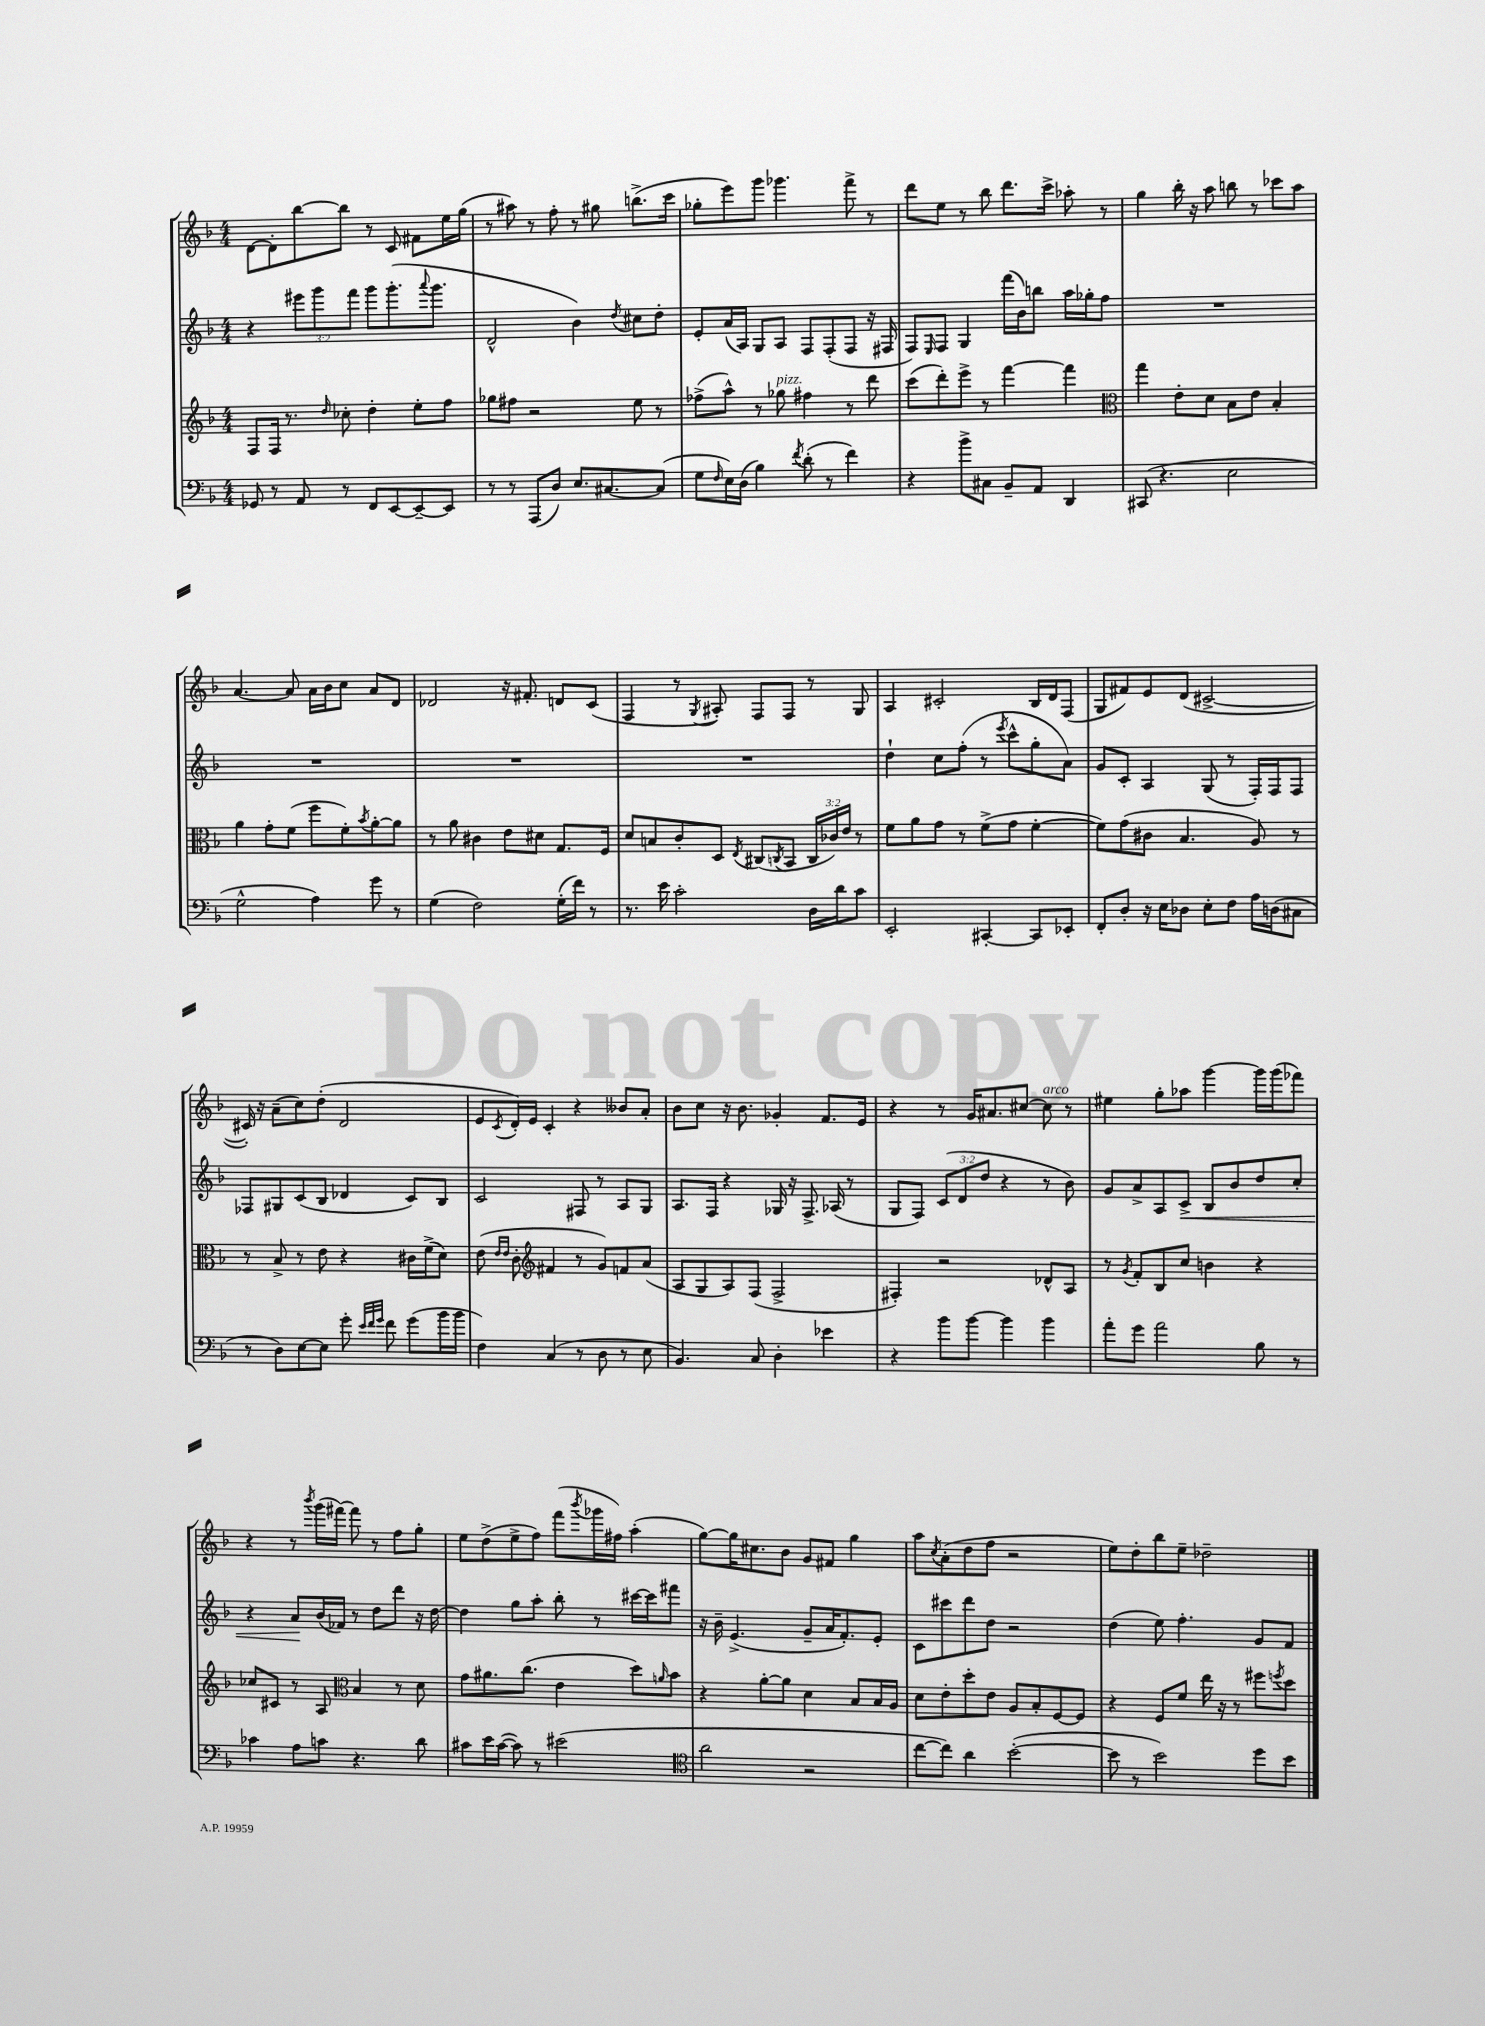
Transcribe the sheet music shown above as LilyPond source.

<<
\new StaffGroup <<
\new Staff = "s0" {
    \clef treble \key f \major \numericTimeSignature \time 4/4
    d'8~ d'8-. bes''8~ bes''8 r8 c'8 fis'8 e''16 g''16( |
    r8 ais''8) r8 f''8-. r8 gis''8 b''8.->( c'''16 |
    ges''8-. e'''8) g'''8 ges'''4. f'''8-> r8 |
    d'''8 e''8 r8 bes''8 d'''8. c'''16-> aes''8-. r8 |
    g''4 bes''16-. r16 a''8 b''8 r8 ces'''8 a''8 |
    a'4.~ a'8 a'16 bes'16 c''8 a'8 d'8 |
    des'2 r16 fis'8.-. d'8 c'8( |
    f4 r8 \acciaccatura { g8 } ais8-.) f8 f8 r8 g8 |
    a4 cis'2-. bes16 d'16 f8( |
    g8 fis'8) e'8 d'8( cis'2~-> |
    cis'16-.) r16 a'8--( c''8) d''8-.( d'2 |
    e'8 \acciaccatura { c'8 } d'16-.) e'16 c'4-. r4 beses'8 a'8-. |
    bes'8 c''8 r16 bes'8. ges'4-. f'8. e'16 |
    r4 r8 g'16 ais'8. cis''8~ cis''8^\markup { \italic "arco" } r8 |
    eis''4 g''8-. aes''8 g'''4~ g'''16 g'''16( fes'''8) |
    r4 r8 \acciaccatura { bes'''8 } g'''16( fis'''16~) fis'''8 r8 f''8 g''8-. |
    e''8 d''8->( e''8-> f''8) f'''8( \acciaccatura { bes'''8 } ges'''16 fis''16) a''4-.( |
    g''8~) g''16 cis''8. bes'8 g'8 fis'8 g''4 |
    a''8 \acciaccatura { c''8 } a'8-.( d''8 f''8 r2 |
    e''8) d''8-. bes''8 e''8-- des''2-- \bar "|." |
}
\new Staff = "s1" {
    \clef treble \key f \major \numericTimeSignature \time 4/4 \override Staff.TupletNumber.text = #tuplet-number::calc-fraction-text
    r4 \tuplet 3/2 { eis'''8 g'''8 f'''8 } g'''8 g'''8.-.( \appoggiatura { a'''8 } g'''8. |
    d'2-^ bes'4) \acciaccatura { d''8 } cis''8 d''8-. |
    e'8-. a'16( a16) g8 a8 f8 f8-.( f8 r16 fis16 |
    f8) \grace { e16 } f8 g4 f'''16( bes'16) b''8 a''16 ges''16-. f''8 |
    R1 |
    R1 |
    R1 |
    R1 |
    d''4-! c''8 f''8-.( r8 \acciaccatura { e'''8 } c'''8-^ g''8-. a'8) |
    g'8 c'8-. a4 g8( r8 f16-.) f16 f8 |
    fes8 gis8 c'8( bes8 des'4 c'8) bes8 |
    c'2 fis8 r8 a8 g8 |
    a8. f16 r4 ges16 r16 f8.-> aes16( r8 |
    g8 f8) \tuplet 3/2 { c'8( d'8 d''8 } r4 r8 bes'8) |
    g'8 a'8-> a8 c'8->\< bes8 bes'8 d''8 c''8-. |
    r4 a'8\! bes'16( fes'16) r8 d''8 d'''8 r16 d''16~ |
    d''4 g''8 a''8-. bes''8-. r8 cis'''16~ cis'''16 fis'''8 |
    r16 bes'16-- e'4.->( g'8-- a'16 f'8.-.) e'8-. |
    c'8 cis'''8 d'''8 d''8 r2 |
    d''4( e''8) f''4.-. g'8 f'8 \bar "|." |
}
\new Staff = "s2" {
    \clef treble \key f \major \numericTimeSignature \time 4/4 \override Staff.TupletNumber.text = #tuplet-number::calc-fraction-text
    f8 f16 r8. \grace { d''16 } ces''8-. d''4-. e''8-. f''8 |
    ges''8 fis''8 r2 e''8 r8 |
    fes''8->( a''8-^) r8 ges''8^\markup { \italic "pizz." } fis''4 r8 d'''8 |
    c'''8( d'''8-.) e'''8-> r8 f'''4~ f'''4 |
    \clef alto g''4 e'8-. d'8 bes8 e'8 bes4-. |
    a'4 g'8-. f'8( f''8 f'8-.) \acciaccatura { bes'8 } a'8~-. a'8 |
    r8 a'8 cis'4 e'8 dis'8 g8. f16 |
    d'8 b8 c'8-. d8 \acciaccatura { e8 } cis8( \acciaccatura { c8 } bes,8 \tuplet 3/2 { c16 ces'16) e'16 } r8 |
    f'8 a'8 g'8 r8 f'8->( g'8 f'4~-. |
    f'8) g'8( cis'8 bes4. a8) r8 |
    r8 bes8-> r8 e'8 r4 cis'16 f'16->( d'8) |
    e'8( \grace { e'16 e'16 } c'8-. \clef treble fis'4 r8 g'8) f'8 a'8( |
    a8 g8 a8) f8( f2-> |
    fis4-.) r2 des'8-^ a8 |
    r8 \acciaccatura { g'8 } f'8-. bes8 c''8 b'4 r4 |
    ces''8 cis'8 r8 a8 \clef alto bes4 r8 d'8 |
    g'8 ais'8. c''8.( e'4 d''8) \grace { a'16 } bes'8 |
    r4 a'8~-. a'8 d'4 bes8 bes16 a16 |
    d'8 e'8-. d''8-. e'8 a8 bes8-. f8~ f8 |
    r4 f8 f'8 e''16 r16 r8 fis''8 \acciaccatura { f''8 } d''8 \bar "|." |
}
\new Staff = "s3" {
    \clef bass \key f \major \numericTimeSignature \time 4/4
    ges,8 r8 a,8 r8 f,8 e,8~ e,8~-- e,8 |
    r8 r8 a,,8( d8) e8. cis8.~ cis8( |
    g8 \grace { f16 } e16) d16( bes4) \acciaccatura { f'8 } d'8-.( r8 f'4) |
    r4 bes'8-> cis8 bes,8-- a,8 d,4 |
    cis,8( r4. e2 |
    g2-^ a4) g'8 r8 |
    g4( f2) g16-.( f'16) r8 |
    r8. e'16 c'2-. d16 d'16 c'8 |
    e,2-. cis,4~-. cis,8 ees,8-. |
    f,8-. d8-. r16 e16 des8 e8-. f8 a16 d16( cis8 |
    r8 d8) e8~ e8 g'8-. \grace { e'32 f'32 g'32 } f'8 g'8( bes'16 bes'16 |
    f4) c4( r8 d8 r8 e8 |
    bes,4.) c8 d4-. ees'4 |
    r4 bes'8 bes'8~ bes'4 bes'4 |
    a'8-. g'8 a'2 bes8 r8 |
    ces'4 a8 c'8 r4. d'8 |
    cis'8 e'16 cis'16~( cis'8) r8 eis'2( |
    \clef tenor a'2 r2 |
    c''8~ c''8) a'4 bes'2~-.( |
    bes'8 r8 bes'2) d''8 bes'8 \bar "|." |
}
>>
>>
\layout { \context { \Score \remove "Bar_number_engraver" } }
